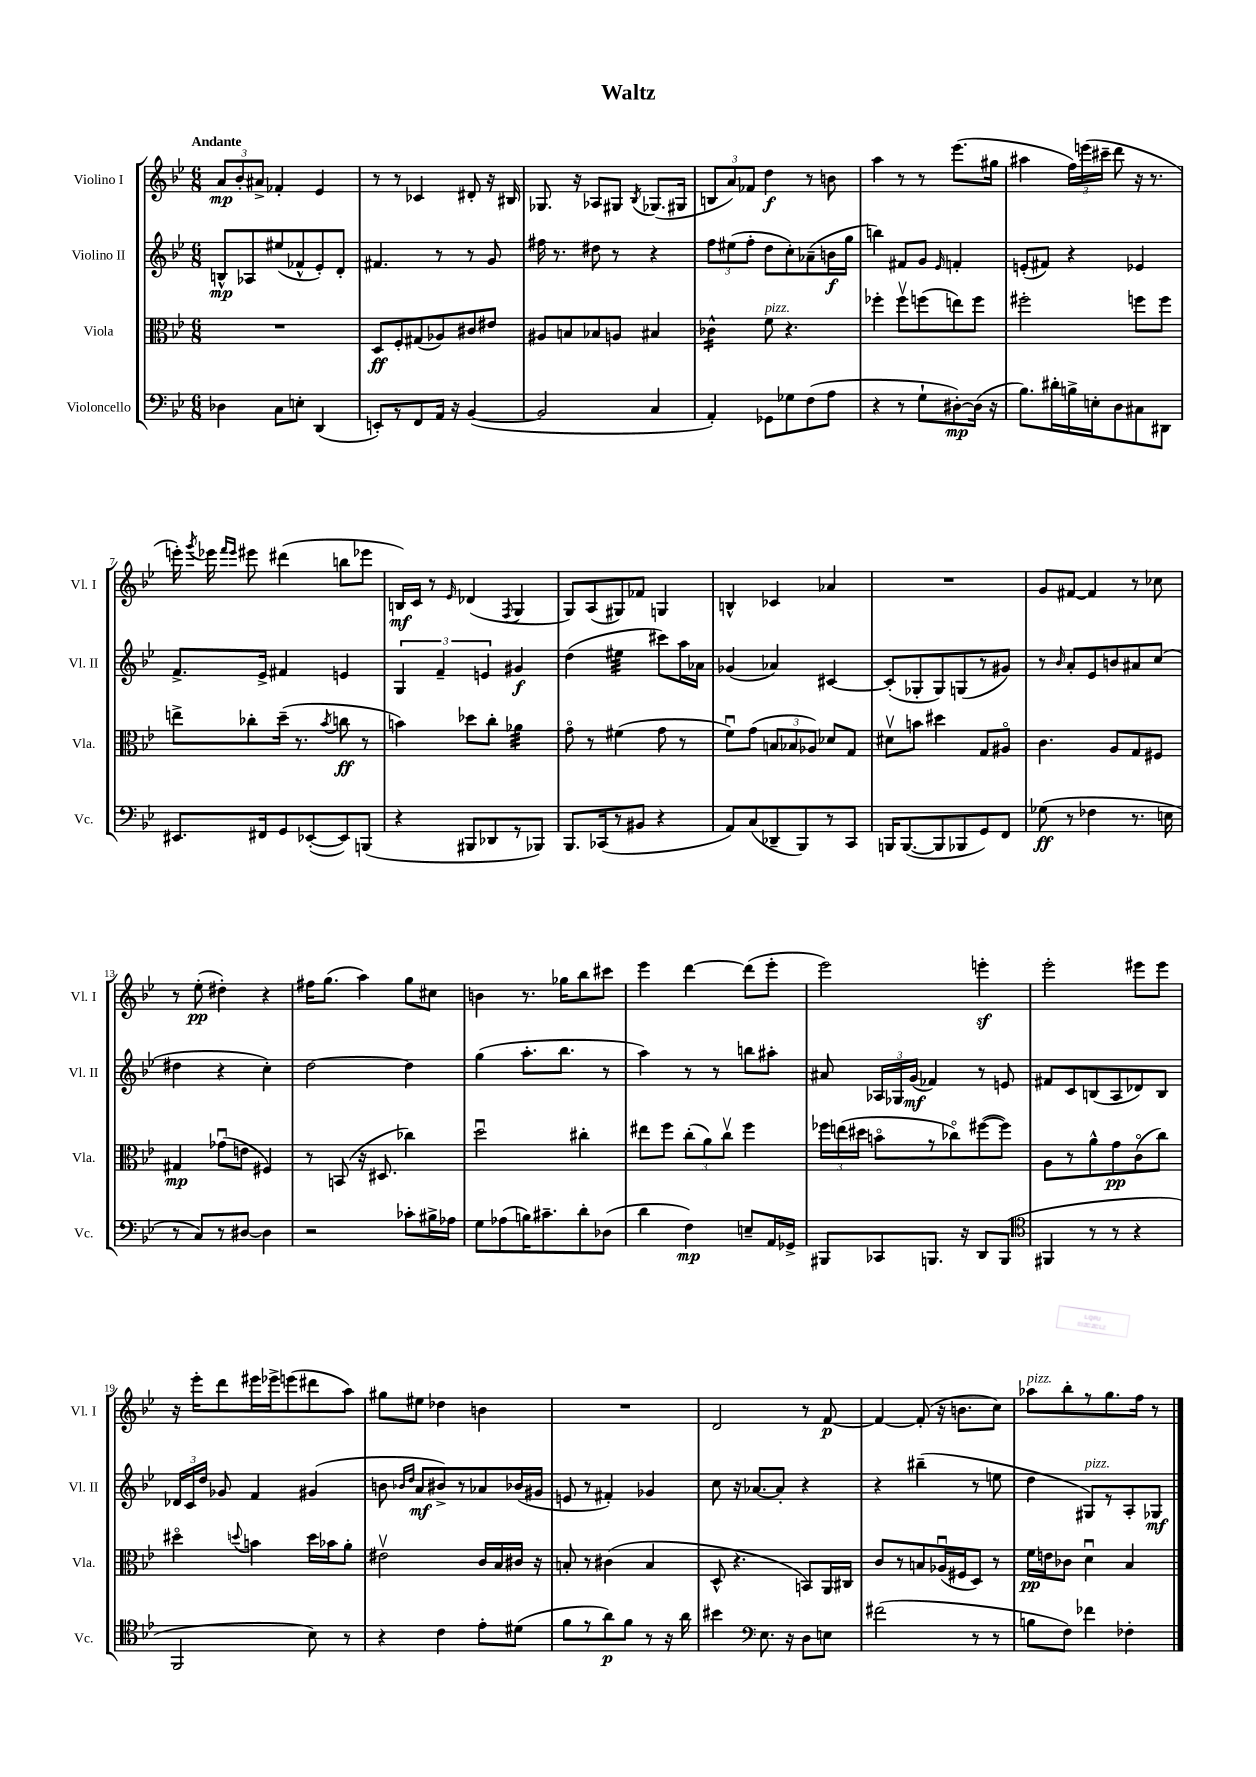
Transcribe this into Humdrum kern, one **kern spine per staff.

**kern	**kern	**kern	**kern
*staff4	*staff3	*staff2	*staff1
*clefF4	*clefC3	*clefG2	*clefG2
*k[b-e-]	*k[b-e-]	*k[b-e-]	*k[b-e-]
*M6/8	*M6/8	*M6/8	*M6/8
4D-\	2.r	8B^^/L	12a/L
.	.	.	12b-'/
.	.	8A-/	.
.	.	.	12a#^/J
8C\L	.	(8ee#/	4f-'/
8E'\J	.	8f-^^/	.
(4DD/	.	8e-'/)	4e-/
.	.	8d'/J	.
=	=	=	=
8EE'/L)	8D/L	4.f#/	8r
8r	8F'/	.	8r
8FF/	(8G#/	.	4c-/
16AA/Jk	8A-/)	8r	.
16r	.	.	.
([4BB-/	8c#/	8r	8d#'/
.	8e#/J	8g/	16r
.	.	.	16B#/
=	=	=	=
2BB-/]	8A#/L	16ff#\	8.G-/
.	.	8.r	.
.	8B/	.	.
.	.	.	16r
.	8B-/	8dd#\	8A-/L
.	8A/J	8r	8G#/J
.	.	.	8qB-/
4C/	4B#/	4r	(8.G-/L
.	.	.	16G#/Jk
=	=	=	=
4AA'/)	4c-^^\	12ff\L	12B/L
.	.	(12ee#\	12a/)
.	.	12ff'\J	12f-/J
8GG-\L	8f\	8dd\L	4dd\
8G-\	4.r	8cc'\)	.
(8F\	.	(8a-~\	8r
8A\J	.	16b\L	8b\
.	.	16gg\JJ	.
=	=	=	=
4r	4ff-'\	4bb\)	4aa\
8r	8ff-v\L	8f#/L	8r
8G`\L	(8ff\	8g/J	8r
.	.	16qqe-/	.
[8D#'\)	8ee\)	4f'/	(8.eee-\L
(16D#\]Jk	8ff\J	.	.
16r	.	.	16gg#\Jk
=	=	=	=
8.B-\L)	2ff#'\	(8e'/L	4aa#\
.	.	8f#/J)	.
16d#'\L	.	.	.
16B^\	.	4r	24ff\LL)
.	.	.	(24eee\
16E'\J	.	.	.
.	.	.	24ccc#~\JJ
8D\	.	.	8ddd\
8C#\	8ff\L	4e-/	16r
.	.	.	8.r
8DD#\J	8ff\J	.	.
=	=	=	=
8.EE#/L	8ee^\L	8.f^/L	16eee'\)
.	.	.	8qggg/
.	.	.	16eee-\
.	.	.	16qqfff/LL
.	.	.	16qqeee-/JJ
.	8cc-'\	.	8eee#\
16FF#/k	.	16e-^/Jk	.
8GG/	(16dd~\Jk	4f#/	(4ddd#\
.	8.r	.	.
([8EE-'/	.	.	.
.	8qb-/	.	.
8EE-/])	8cc\	4e/	8bb\L
(8BBB/J	8r	.	8eee-\J
=	=	=	=
4r	4b\)	6G/	16B/LL)
.	.	.	16c/JJ
.	.	.	8r
.	.	6f~/	.
.	.	.	16qqe-/
8BBB#/L	8dd-\L	.	(4d-/
.	.	6e/	.
8DD-/	8cc'\J	.	.
.	.	.	8qF/
8r	4a-\	4g#/	4G/
8BBB-/J)	.	.	.
=	=	=	=
8.BBB-/L	8go\	(4dd\	8G/L)
.	8r	.	(8A/
(16CC-/k	.	.	.
8r	(4f#\	4ee#\	8G#/)
8BB#/J	.	.	8f-/J
4r	8g\	8ccc#\L)	4G/
.	8r	16aa\L	.
.	.	16a-\JJ	.
=	=	=	=
8AA/L)	8fu\L)	(4g-/	4B^^/
(8C/	(8g\J	.	.
8DD-~/	12B/L	4a-/)	4c-/
.	12B-/	.	.
8BBB-/)	.	.	.
.	12A-/J)	.	.
8r	8d-/L	[4c#/	4a-/
8CC/J	8G/J	.	.
=	=	=	=
16BBB/LK	8d#v\L	(8c#'/]L	2.r
([8.BBB/	.	.	.
.	8b\J	8G-'/	.
8BBB/]	4dd#\	8G-/)	.
8BBB-/	.	(8G/	.
8GG/)	8G/L	8r	.
8FF/J	8A#o/J	8g#/J)	.
=	=	=	=
(8G-\	4.c\	8r	8g/L
.	.	16qqb-/	.
8r	.	8a'/L	[8f#/J
4F-\	.	8e-/	4f#/]
.	8A/L	8b/	.
8.r	8G/	8a#/	8r
.	8F#/J	(8cc/J	8cc-\
16E\	.	.	.
=	=	=	=
8r	4G#/	4dd#\	8r
8C/L)	.	.	(8ee-'\
8r	(8g-u\L	4r	4dd#'\)
[8D#/J	8e\J	.	.
4D#\]	4F#/)	4cc'\)	4r
=	=	=	=
2r	8r	[2dd\	16ff#\LK
.	.	.	(8.gg\J
.	(8BB/	.	.
.	16r	.	4aa\)
.	8.D#/	.	.
8c-'\L	4cc-\)	4dd\]	8gg\L
16B#^\L	.	.	8cc#\J
16A-\JJ	.	.	.
=	=	=	=
8G\L	2ddu\	(4gg\	4b\
(8A-\	.	.	.
16B\K)	.	8.aa'\L	8.r
8.c#~\	.	.	.
.	.	8.bb-\J	16gg-\LK
8d'\	4cc#'\	.	8bb-\
(8D-\J	.	8r	8ccc#\J
=	=	=	=
4d\	8ee#\L	4aa\)	4eee-\
.	8ff\J	.	.
4F\)	(12cc'\L	8r	[4ddd\
.	12a\)	.	.
.	.	8r	.
.	12ccv\J	.	.
8E~/L	4ff\	8bb\L	(8ddd\]L
16AA/L	.	8aa#'\J	8eee-'\J
16GG-^/JJ	.	.	.
=	=	=	=
8BBB#/L	24ff-\LL	8a#/	2eee-\)
.	(24ee\	.	.
.	24dd#\JJ	.	.
8CC-/	8bo\L	24A-/LL	.
.	.	24G-/	.
.	.	(24g/JJ	.
8.BBB/J	8r	4f-/)	.
.	8cc-o\)	.	.
16r	.	.	.
8DD/L	([8ff#\	8r	4eee'\
(8BBB/J	8ff#\]J)	8e/	.
=	=	=	=
*clefC4	*	*	*
4FF#/	8A\L	8f#/L	2eee-'\
.	8r	8c/	.
8r	8a^^\	(8B/	.
8r	8g\	8A/	.
4r	(8co\	8d-/)	8eee#\L
.	8cc\J)	8B/J	8eee#\J
=	=	=	=
2FF/	4dd#o\	24d-/LL	16r
.	.	24c/	.
.	.	.	16eee-'\LK
.	.	24dd/JJ	.
.	.	8g-/	8ddd\
.	8qqdd/	.	.
.	4b\	4f/	16eee#\L
.	.	.	16eee-^\J
.	.	.	(8eee\
8B-\)	16dd\LL	(4g#/	8ddd#\
.	16b-\J	.	.
8r	8a'\J	.	8aa\J)
=	=	=	=
4r	2e#v\	8b\	8gg#\L
.	.	16qqb-/LL	.
.	.	16qqdd/JJ	.
.	.	8a/L	8ee#\J
4c\	.	8b#^/)	4dd-\
.	.	8r	.
8e-'\L	16c/LL	8a-/	4b\
.	16B-/	.	.
(8d#\J	16c#/JJ	(16b-/L	.
.	16r	16g#/JJ	.
=	=	=	=
8f\L	8B'/	8e/	2.r
8r	8r	8r	.
8a\)	(4c#\	4f#'/)	.
8f\J	.	.	.
8r	4B/	4g-/	.
16r	.	.	.
16a\	.	.	.
=	=	=	=
4b#\	8D^^/	8cc\	2d/
.	4.r	16r	.
.	.	[8.a-/L	.
*clefF4	*	*	*
8.E-\	.	.	.
.	.	8a-'/]J	.
16r	.	.	.
8D\L	8BB/L)	4r	8r
8E\J	16AA/L	.	[8f/
.	16C#/JJ	.	.
=	=	=	=
(2f#\	8c/L	4r	4f/_
.	8r	.	.
.	8B/	(4bb#~\	(8f'/]
.	(16A-u/L	.	16r
.	16F#/J	.	8.b\L
8r	8D/J)	8r	.
8r	8r	8ee\	8cc\J)
=	=	=	=
8B\L	16f\LL	4dd\	8aa-\L
.	16e\J	.	.
8F\J)	8c-\J	.	8bb-'\
4f-\	4du\	8G#/L)	8r
.	.	8r	8.gg\
4F-'\	4B-/	8A'/	.
.	.	.	16ff\Jk
.	.	8G-/J	8r
==	==	==	==
*-	*-	*-	*-
